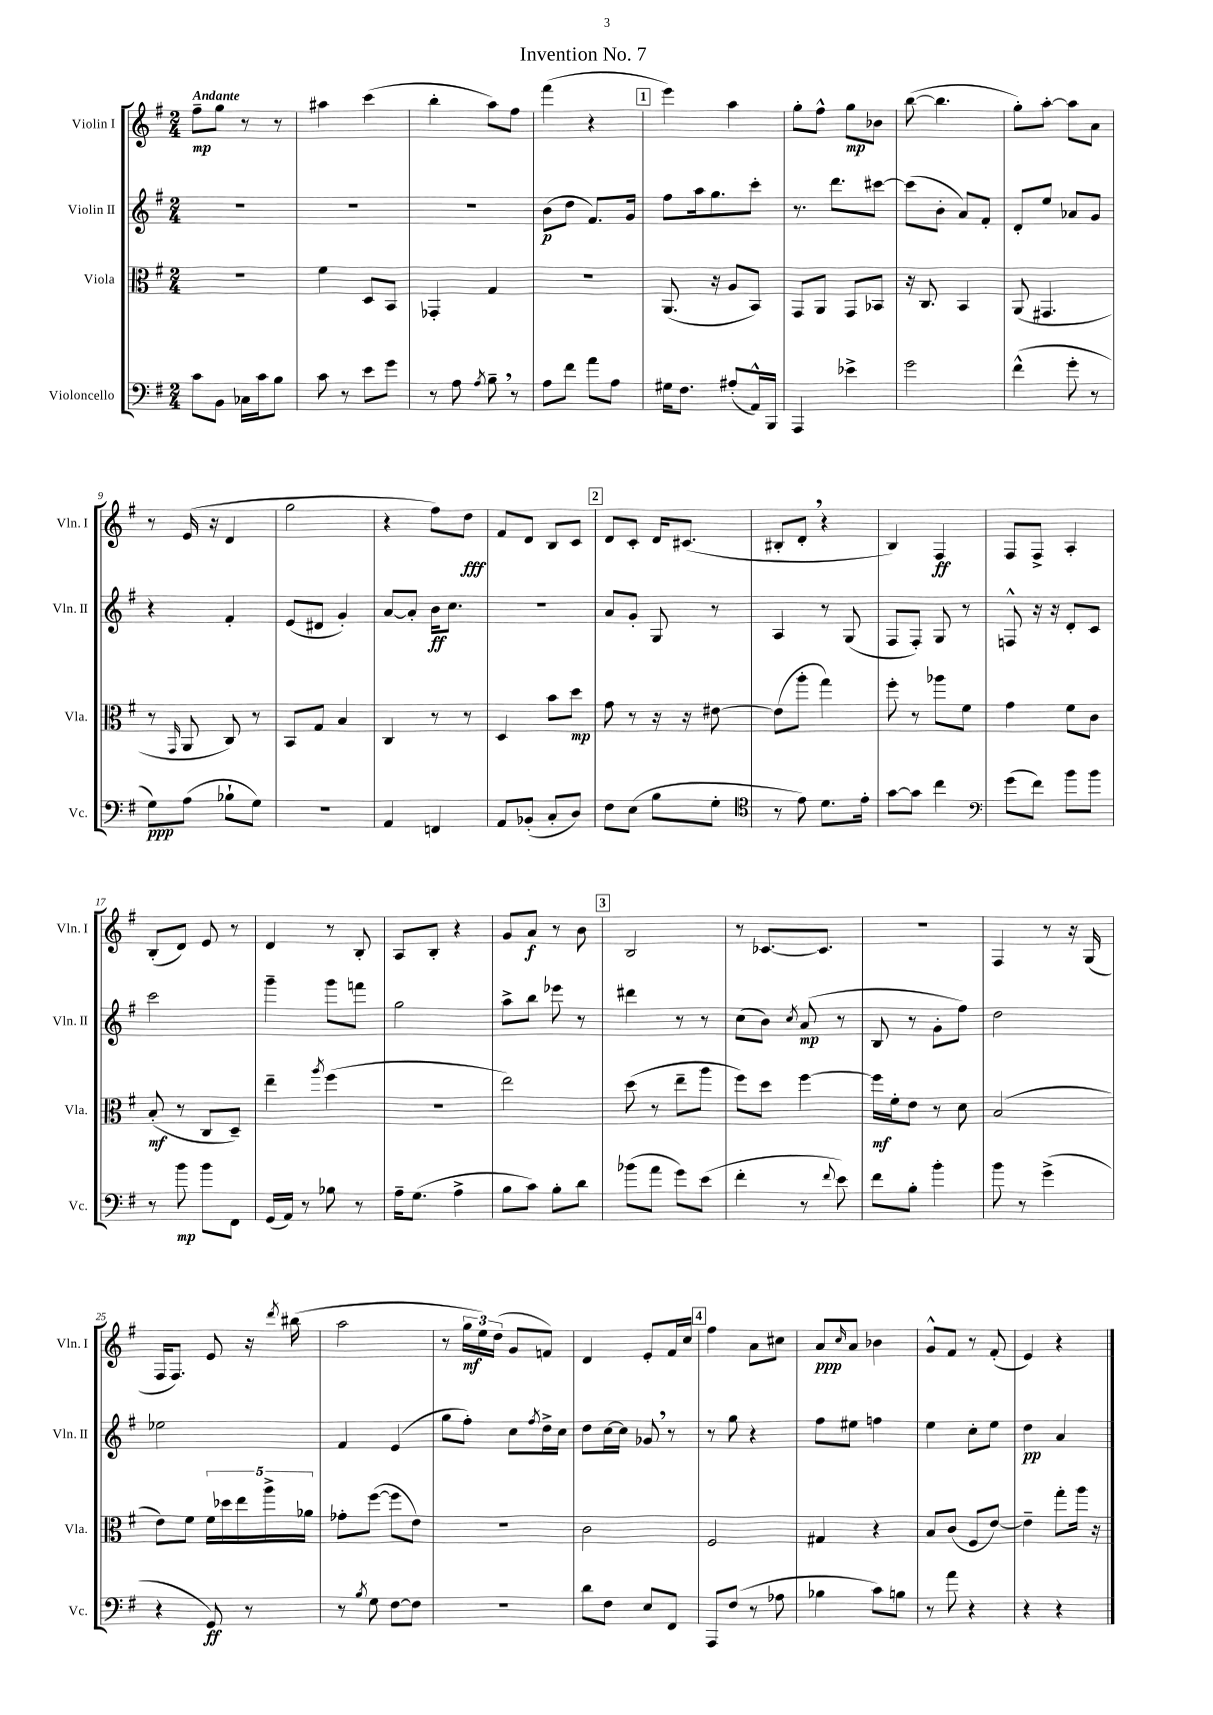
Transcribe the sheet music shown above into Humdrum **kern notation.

**kern	**dynam	**kern	**dynam	**kern	**dynam	**kern	**dynam
*part4	*part4	*part3	*part3	*part2	*part2	*part1	*part1
*staff4	*staff4	*staff3	*staff3	*staff2	*staff2	*staff1	*staff1
*I"Violoncello	*	*I"Viola	*	*I"Violin II	*	*I"Violin I	*
*I'Vc.	*	*I'Vla.	*	*I'Vln. II	*	*I'Vln. I	*
*clefF4	*	*clefC3	*	*clefG2	*	*clefG2	*
*k[f#]	*	*k[f#]	*	*k[f#]	*	*k[f#]	*
*M2/4	*	*M2/4	*	*M2/4	*	*M2/4	*
=1	=1	=1	=1	=1	=1	=1	=1
!	!	!	!	!	!	!LO:TX:a:B:t=Andante	!
8c\L	.	2r	.	2r	.	8ff#~\L	mp
8BB\J	.	.	.	.	.	8gg\J	.
16C-X\LL	.	.	.	.	.	8r	.
16c\J	.	.	.	.	.	.	.
8B\J	.	.	.	.	.	8r	.
=2	=2	=2	=2	=2	=2	=2	=2
8c\	.	4f#\	.	2r	.	4aa#X\	.
8r	.	.	.	.	.	.	.
8e\L	.	8D/L	.	.	.	(4ccc\	.
8g\J	.	8BB/J	.	.	.	.	.
=3	=3	=3	=3	=3	=3	=3	=3
8r	.	4GG-X'/	.	2r	.	4bb'\	.
8A\	.	.	.	.	.	.	.
8qA/	.	.	.	.	.	.	.
8B~,\	.	4G/	.	.	.	8aa\L)	.
8r	.	.	.	.	.	8ff#\J	.
=4	=4	=4	=4	=4	=4	=4	=4
8A\L	.	2r	.	(8b\L	p	(4fff#\	.
8f#\J	.	.	.	8dd\J	.	.	.
8a\L	.	.	.	8.f#/L)	.	4r	.
8A\J	.	.	.	.	.	.	.
.	.	.	.	16g/Jk	.	.	.
!!LO:REH:place=s1:t=1
=5	=5	=5	=5	=5	=5	=5	=5
16G#X\KL	.	(8.AA/	.	8ff#\L	.	4eee\)	.
8.F#\J	.	.	.	.	.	.	.
.	.	.	.	16aa\k	.	.	.
.	.	16r	.	8.gg\	.	.	.
(8A#X'/L	.	8A/L	.	.	.	4aa\	.
16AA^^/L)	.	8BB/J)	.	8ccc'\J	.	.	.
16BBB/JJ	.	.	.	.	.	.	.
=6	=6	=6	=6	=6	=6	=6	=6
4AAA/	.	8GG/L	.	8.r	.	8gg'\L	.
.	.	8AA/J	.	.	.	8ff#^^\J	.
.	.	.	.	8.ddd\L	.	.	.
4e-X^\	.	8GG/L	.	.	.	8gg\L	mp
.	.	8BB-X/J	.	[8ccc#X\J	.	8b-X\J	.
=7	=7	=7	=7	=7	=7	=7	=7
2g\	.	16r	.	(8ccc#\L]	.	([8bb\	.
.	.	8.C/	.	.	.	.	.
.	.	.	.	8b'\J	.	4.bb\]	.
.	.	4BB/	.	8a/L)	.	.	.
.	.	.	.	8f#'/J	.	.	.
=8	=8	=8	=8	=8	=8	=8	=8
(4f#^^\	.	(8AA/	.	8d'/L	.	8gg'\L)	.
.	.	4.GG#X/	.	8ee/J	.	[8aa'\J	.
8g'\	.	.	.	8a-X/L	.	8aa\L]	.
8r	.	.	.	8g/J	.	8a\J	.
!!LO:LB:g=z
=9	=9	=9	=9	=9	=9	=9	=9
8G\L)	ppp	8r	.	4r	.	8r	.
.	.	16qqGG/	.	.	.	.	.
(8A\J	.	8AA/	.	.	.	(16e/	.
.	.	.	.	.	.	16r	.
8B-X`\L	.	8C/)	.	4f#'/	.	4d/	.
8G\J)	.	8r	.	.	.	.	.
=10	=10	=10	=10	=10	=10	=10	=10
2r	.	8BB/L	.	(8e/L	.	2gg\	.
.	.	8G/J	.	8d#X/J	.	.	.
.	.	4B/	.	4g'/)	.	.	.
=11	=11	=11	=11	=11	=11	=11	=11
4AA/	.	4C/	.	[8a/L	.	4r	.
.	.	.	.	8a'/J]	.	.	.
4FFn/	.	8r	.	16b\KL	ff	8ff#\L)	.
.	.	.	.	8.cc\J	.	.	.
.	.	8r	.	.	.	8dd\J	fff
=12	=12	=12	=12	=12	=12	=12	=12
8AA/L	.	4D/	.	2r	.	8f#/L	.
(8BB-X'/J	.	.	.	.	.	8d/J	.
8C'/L	.	8b\L	.	.	.	8B/L	.
8D/J)	.	8dd\J	mp	.	.	8c/J	.
!!LO:REH:place=s1:t=2
=13	=13	=13	=13	=13	=13	=13	=13
8F#\L	.	8g\	.	8a/L	.	8d/L	.
(8E\J	.	8r	.	8g'/J	.	8c'/J	.
8B\L	.	16r	.	8G/	.	16d/KL	.
.	.	16r	.	.	.	(8.c#X/J	.
8G'\J	.	[8e#X\	.	8r	.	.	.
=14	=14	=14	=14	=14	=14	=14	=14
*clefC4	*	*	*	*	*	*	*
8r	.	(8e#\L]	.	4A/	.	8B#X'/L	.
8e\)	.	8aa'\J	.	.	.	8d',/J	.
8.d\L	.	4gg\)	.	8r	.	4r	.
.	.	.	.	(8G/	.	.	.
16e'\Jk	.	.	.	.	.	.	.
=15	=15	=15	=15	=15	=15	=15	=15
[8g\L	.	8ff#'\	.	8F#/L	.	4B/)	.
8g\J]	.	8r	.	8F#'/J)	.	.	.
4cc\	.	8aa-X\L	.	8G/	.	4F#/	ff
.	.	8f#\J	.	8r	.	.	.
=16	=16	=16	=16	=16	=16	=16	=16
*clefF4	*	*	*	*	*	*	*
(8g\L	.	4g\	.	8Fn^^/	.	8F#/L	.
8f#\J)	.	.	.	16r	.	8F#^/J	.
.	.	.	.	16r	.	.	.
8b\L	.	8f#\L	.	8d'/L	.	4A'/	.
8b\J	.	8c\J	.	8c/J	.	.	.
!!LO:LB:g=z
=17	=17	=17	=17	=17	=17	=17	=17
8r	.	(8B'/	mf	2ccc\	.	(8B'/L	.
8b\	mp	8r	.	.	.	8d/J)	.
8b\L	.	8C/L	.	.	.	8e/	.
8FF#\J	.	8D~/J)	.	.	.	8r	.
=18	=18	=18	=18	=18	=18	=18	=18
(16GG/LL	.	4ee~\	.	4ggg~\	.	4d/	.
16AA/JJ)	.	.	.	.	.	.	.
8r	.	.	.	.	.	.	.
.	.	8qaa/	.	.	.	.	.
8B-X\	.	(4ff#\	.	8ggg\L	.	8r	.
8r	.	.	.	8fffn\J	.	8B'/	.
=19	=19	=19	=19	=19	=19	=19	=19
16A~\KL	.	2r	.	2gg\	.	8A/L	.
(8.G\J	.	.	.	.	.	.	.
.	.	.	.	.	.	8B'/J	.
4A^\	.	.	.	.	.	4r	.
=20	=20	=20	=20	=20	=20	=20	=20
8B\L	.	2ee\)	.	8aa^\L	.	8g/L	.
8c\J)	.	.	.	8bb\J	.	8a/J	f
8B'\L	.	.	.	8eee-X\	.	8r	.
8d\J	.	.	.	8r	.	8b\	.
!!LO:REH:place=s1:t=3
=21	=21	=21	=21	=21	=21	=21	=21
(8b-X\L	.	(8dd\	.	4ddd#X\	.	2B/	.
8a\J	.	8r	.	.	.	.	.
8g\L)	.	8ee~\L	.	8r	.	.	.
(8e\J	.	8aa\J	.	8r	.	.	.
=22	=22	=22	=22	=22	=22	=22	=22
4f#'\	.	8ff#\L)	.	(8cc\L	.	8r	.
.	.	8dd\J	.	8b\J)	.	[8.c-X/L	.
.	.	.	.	8qcc/	.	.	.
8r	.	[4ff#\	.	(8a/	mp	.	.
.	.	.	.	.	.	8.c-/J]	.
8qqf#/	.	.	.	.	.	.	.
8e\)	.	.	.	8r	.	.	.
=23	=23	=23	=23	=23	=23	=23	=23
8f#\L	.	16ff#\LL]	mf	8B/	.	2r	.
.	.	16f#'\J	.	.	.	.	.
8B'\J	.	8e\J	.	8r	.	.	.
4b'\	.	8r	.	8g'\L	.	.	.
.	.	8d\	.	8ff#\J)	.	.	.
=24	=24	=24	=24	=24	=24	=24	=24
8b\	.	(2B/	.	2dd\	.	4F#/	.
8r	.	.	.	.	.	.	.
(4g^\	.	.	.	.	.	8r	.
.	.	.	.	.	.	16r	.
.	.	.	.	.	.	(16G/	.
!!LO:LB:g=z
=25	=25	=25	=25	=25	=25	=25	=25
4r	.	8e\L)	.	2ee-X\	.	16F#/KL	.
.	.	.	.	.	.	8.F#/J)	.
.	.	8f#\J	.	.	.	.	.
8GG/)	ff	20f#\LL	.	.	.	8e/	.
.	.	20dd-X\	.	.	.	.	.
.	.	20ee\	.	.	.	.	.
8r	.	.	.	.	.	16r	.
.	.	20aa^\	.	.	.	.	.
.	.	.	.	.	.	8qddd/	.
.	.	.	.	.	.	(16bb#X\	.
.	.	20a-X\JJ	.	.	.	.	.
=26	=26	=26	=26	=26	=26	=26	=26
8r	.	8g-X'\L	.	4f#/	.	2aa\	.
8qB/	.	.	.	.	.	.	.
8G\	.	([8ff#\J	.	.	.	.	.
[8F#\L	.	8ff#\L]	.	(4e/	.	.	.
8F#\J]	.	8e\J)	.	.	.	.	.
=27	=27	=27	=27	=27	=27	=27	=27
2r	.	2r	.	8gg\L	.	8r	.
.	.	.	.	8ff#'\J)	.	24gg\LL	mf
.	.	.	.	.	.	24ee\)	.
.	.	.	.	.	.	(24dd\JJ	.
.	.	.	.	8cc\L	.	8g/L	.
.	.	.	.	8qff#/	.	.	.
.	.	.	.	16dd^\L	.	8fn/J)	.
.	.	.	.	16cc\JJ	.	.	.
=28	=28	=28	=28	=28	=28	=28	=28
8d\L	.	2c\	.	8dd\L	.	4d/	.
8F#\J	.	.	.	[16cc\L	.	.	.
.	.	.	.	16cc\JJ]	.	.	.
8E/L	.	.	.	8g-X,/	.	8e'/L	.
8FF#/J	.	.	.	8r	.	16f#/L	.
.	.	.	.	.	.	16cc/JJ	.
!!LO:REH:place=s1:t=4
=29	=29	=29	=29	=29	=29	=29	=29
8AAA/L	.	2F#/	.	8r	.	4ff#\	.
(8F#/J	.	.	.	8gg\	.	.	.
8r	.	.	.	4r	.	8a\L	.
8A-X\	.	.	.	.	.	8cc#X\J	.
=30	=30	=30	=30	=30	=30	=30	=30
4B-X\	.	4G#X/	.	8ff#\L	.	8a/L	ppp
.	.	.	.	.	.	16qqcc/	.
.	.	.	.	8ee#X\J	.	8a/J	.
8c\L)	.	4r	.	4ffn\	.	4b-X\	.
8Bn\J	.	.	.	.	.	.	.
=31	=31	=31	=31	=31	=31	=31	=31
8r	.	8B/L	.	4ee\	.	8g^^/L	.
8a\	.	(8c/J	.	.	.	8f#/J	.
4r	.	8F#/L	.	8cc'\L	.	8r	.
.	.	[8e/J)	.	8ee\J	.	(8f#'/	.
=32	=32	=32	=32	=32	=32	=32	=32
4r	.	4e~\]	.	4dd\	pp	4e/)	.
4r	.	8gg'\L	.	4a/	.	4r	.
.	.	16aa\Jk	.	.	.	.	.
.	.	16r	.	.	.	.	.
==	==	==	==	==	==	==	==
*-	*-	*-	*-	*-	*-	*-	*-
